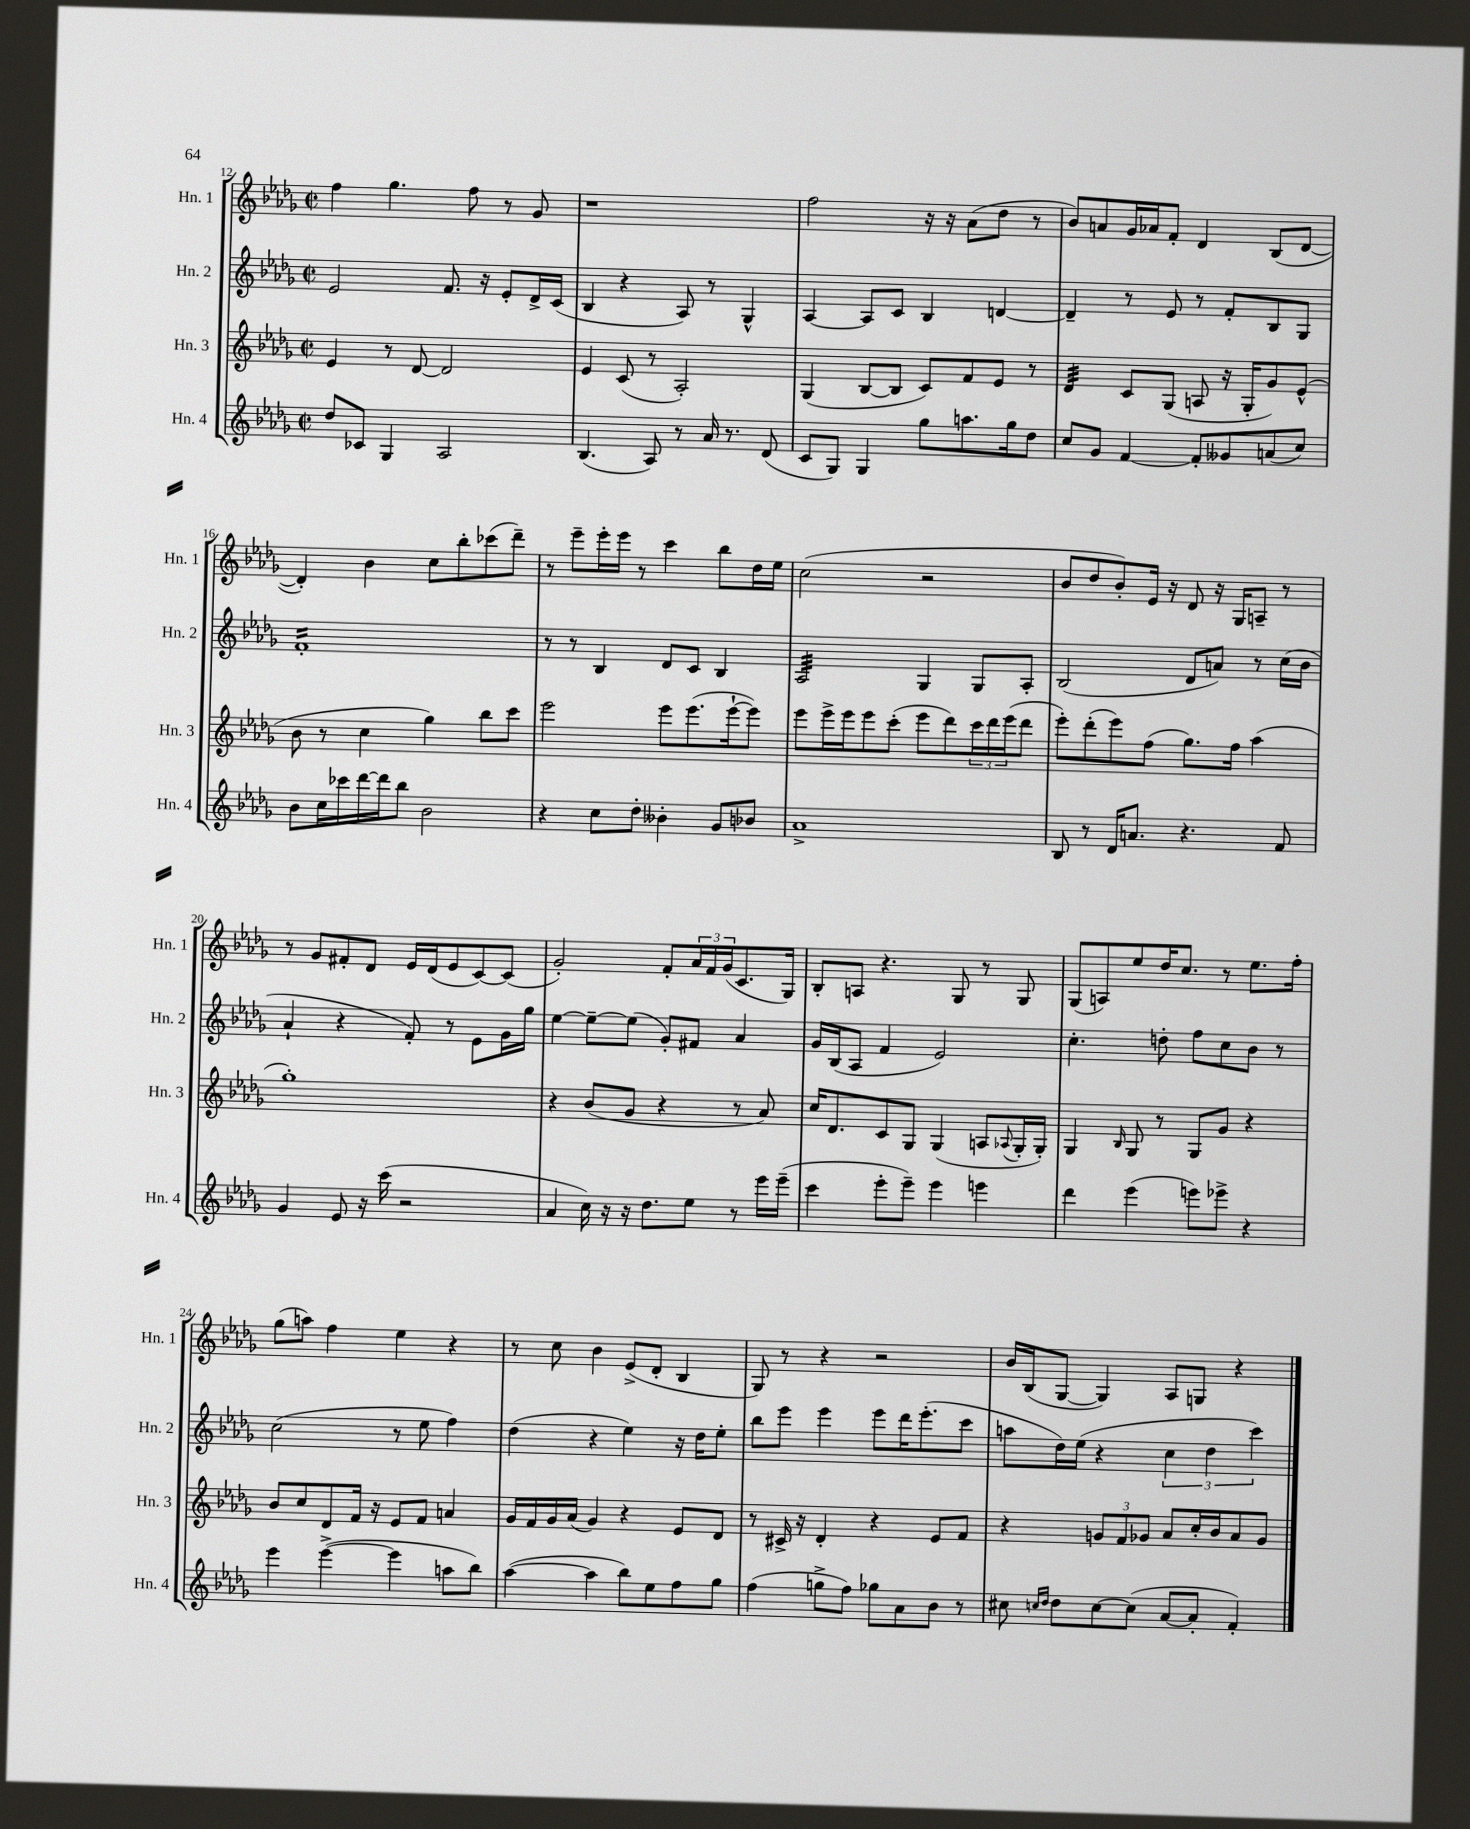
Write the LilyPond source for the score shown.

<<
\new StaffGroup <<
\new Staff = "s0" \with { instrumentName = "Hn. 1" shortInstrumentName = "Hn. 1" } {
    \clef treble \key des \major \defaultTimeSignature \time 2/2
    f''4 ges''4. f''8 r8 ges'8 |
    r1 |
    f''2 r16 r16 aes'8( des''8 r8 |
    bes'8) a'8 ges'16 aes'16 f'8-. des'4 bes8( des'8~ |
    des'4-.) bes'4 c''8 bes''8-. ces'''8( des'''8--) |
    r8 ees'''8-- ees'''16-. ees'''16 r8 c'''4 bes''8 des''16 ees''16 |
    c''2( r2 |
    bes'8 des''8 bes'8-.) ees'16 r16 des'8 r16 ges16 a8-- r8 |
    r8 ges'8 fis'8-. des'8 ees'16 des'16( ees'8 c'8~) c'8( |
    ges'2-.) f'8-. \tuplet 3/2 { aes'16 f'16 ges'16( } c'8. ges16) |
    bes8-. a8 r4. ges8 r8 ges8 |
    ges8( a8) ees''8 des''16 c''8. r8 ees''8. f''16-. |
    ges''8( a''8) f''4 ees''4 r4 |
    r8 c''8 bes'4 ees'8->( des'8-. bes4 |
    ges8) r8 r4 r2 |
    bes'16 bes16( ges8~ ges4) aes8 g8 r4 \bar "|." |
}
\new Staff = "s1" \with { instrumentName = "Hn. 2" shortInstrumentName = "Hn. 2" } {
    \clef treble \key des \major \defaultTimeSignature \time 2/2
    ees'2 f'8. r16 ees'8-. des'16-> c'16( |
    bes4 r4 aes8) r8 ges4-^ |
    aes4~ aes8 c'8 bes4 d'4~ |
    d'4-- r8 ees'8 r8 f'8-. bes8 ges8 |
    f'1:16-. |
    r8 r8 bes4 des'8 c'8 bes4 |
    aes2:32 ges4 ges8 aes8-. |
    bes2( des'8 a'8) r8 c''16( bes'16 |
    aes'4-! r4 f'8-.) r8 ees'8 ges'16 ges''16 |
    ees''4~ ees''8~-- ees''8( ges'8-.) fis'8 aes'4 |
    ges'16 bes16( aes8 f'4 ees'2) |
    c''4.-. d''8-. f''8 c''8 bes'8 r8 |
    c''2( r8 ees''8 f''4) |
    des''4( r4 ees''4) r16 des''16 ees''8-. |
    bes''8 ees'''8 ees'''4 ees'''8 des'''16 ees'''8.-.( c'''8 |
    a''8 des''16) ees''16( r4 \tuplet 3/2 { c''4 des''4 c'''4) } \bar "|." |
}
\new Staff = "s2" \with { instrumentName = "Hn. 3" shortInstrumentName = "Hn. 3" } {
    \clef treble \key des \major \defaultTimeSignature \time 2/2
    ees'4 r8 des'8~ des'2 |
    ees'4 c'8( r8 aes2-.) |
    ges4( bes8~ bes8 c'8) f'8 ees'8 r8 |
    des'4:32 c'8 ges8( a8 r16 ges16-. ges'8) ees'8-^( |
    bes'8 r8 c''4 ges''4) bes''8 c'''8 |
    ees'''2 ees'''8 ees'''8.( ees'''16~-! ees'''8) |
    ees'''8 ees'''16-> ees'''16 ees'''8 c'''8-.( ees'''8 des'''8) \tuplet 3/2 { c'''16 des'''16 ees'''16( } des'''8 |
    ees'''8-.) des'''8-.( ees'''8) f''8( ges''8.) f''16 aes''4( |
    ges''1-.) |
    r4 bes'8( ges'8 r4 r8 aes'8) |
    c''16 des'8. c'8 ges8 ges4( a8 \appoggiatura { aes8 } ges16-. ges16-.) |
    ges4 \grace { bes16 } ges8 r8 ges8 ges'8 r4 |
    bes'8 c''8 des'8 f'16 r16 ees'8 f'8 a'4 |
    ges'16 f'16 ges'16 aes'16( ges'4) r4 ees'8 des'8 |
    r8 cis'16-> r16 des'4-. r4 ees'8 f'8 |
    r4 \tuplet 3/2 { g'8 f'8 ges'8 } aes'8 c''16-. bes'16 aes'8 ges'8 \bar "|." |
}
\new Staff = "s3" \with { instrumentName = "Hn. 4" shortInstrumentName = "Hn. 4" } {
    \clef treble \key des \major \defaultTimeSignature \time 2/2
    des''8 ces'8 ges4 aes2 |
    bes4.( aes8) r8 aes'16 r8. des'8( |
    c'8 ges8) ges4 ges''8 a''8. ges''16 des''8 |
    c''8 ges'8 f'4~ f'8-. geses'8 a'8( c''8) |
    bes'8 c''16 ces'''16 des'''16~ des'''16 bes''8 bes'2 |
    r4 c''8 des''8-. beses'4-. ges'8 bes'8 |
    aes'1-> |
    bes8 r8 des'16 a'8. r4. f'8 |
    ges'4 ees'8 r16 c'''16( r2 |
    aes'4 c''16) r16 r16 des''8. ees''8 r8 ees'''16 ees'''16--( |
    c'''4 ees'''8-. ees'''8--) ees'''4 e'''4 |
    des'''4 ees'''4( e'''8) ees'''8-> r4 |
    ees'''4 ees'''4~->( ees'''4 a''8 bes''8) |
    aes''4~( aes''4 bes''8) ees''8 f''8 ges''8 |
    f''4( g''8-> f''8) ges''8 aes'8 bes'8 r8 |
    cis''8 \grace { c''16 des''16 } des''8 c''8~ c''8( aes'8~ aes'8-. f'4-.) \bar "|." |
}
>>
>>
\layout { \context { \Score currentBarNumber = #12 } }
